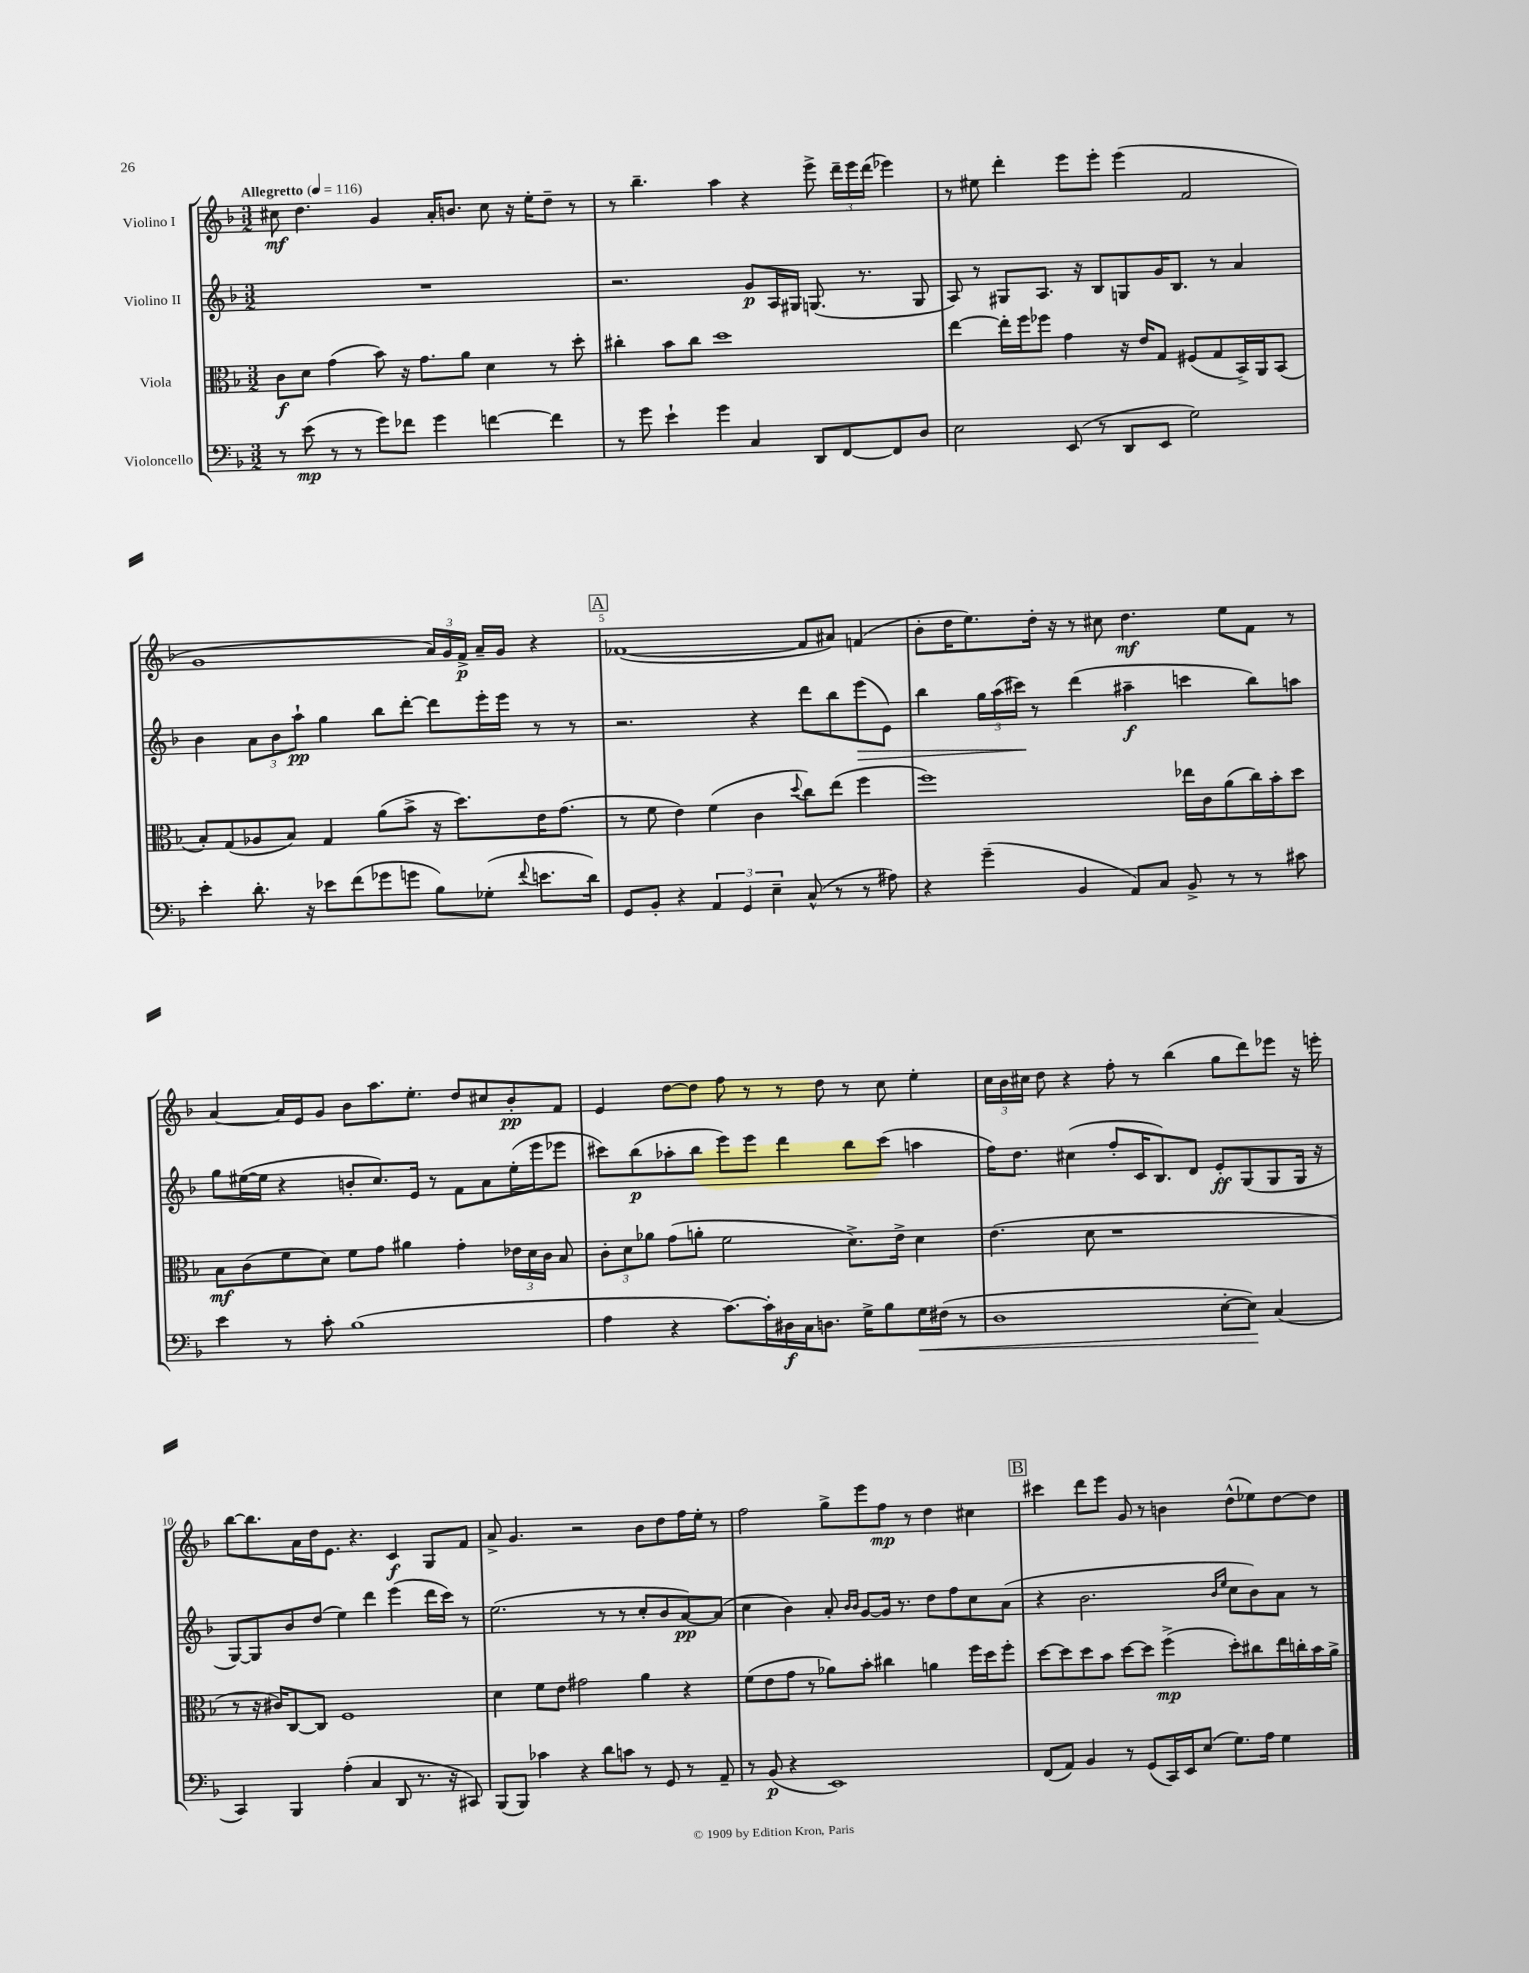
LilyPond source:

<<
\new StaffGroup <<
\new Staff = "s0" \with { instrumentName = "Violino I" } {
    \clef treble \key f \major \numericTimeSignature \time 3/2 \tempo "Allegretto" 4 = 116
    \autoBeamOff cis''8\mf d''4. g'4 a'16[-. b'8.] cis''8 r16 e''16[-. d''8]-- r8 |
    r8 bes''4.-- a''4 r4 e'''8-> \tuplet 3/2 { d'''16[-- e'''16 d'''16]( } ees'''4) |
    r8 eis''8 d'''4-. e'''8[ e'''8]-. e'''4( f'2 |
    g'1 \tuplet 3/2 { a'16[) g'16 f'16]->\p } a'16[-- g'16] r4 |
    \mark \markup { \box "A" } fes'1~( fes'8[ ais'8]) f'4( |
    bes'8[-. d''16 e''8.) d''16]-. r16 r8 cis''8 d''4.\mf e''8[ f'8] r8 |
    a'4~ a'16[ e'16 g'8] bes'8[ a''8. e''8.]-. d''8[ cis''8 bes'8-.\pp f'8] |
    e'4 d''8[~ d''8] f''8 r8 r8 d''8 r8 c''8 e''4-. |
    \tuplet 3/2 { c''16[ bes'16 cis''16] } d''8 r4 f''8-. r8 bes''4( g''8[ d'''8) ees'''8] r16 e'''16-. |
    bes''8[~ bes''8. a'16 d''16 e'8.] r4. c'4\f g8[ f'8] |
    a'8-> g'4. r2 bes'8[ d''8 f''16 e''16]-. r8 |
    f''2 g''8[-> e'''8 f''8]\mp r8 d''4 cis''4 |
    \mark \markup { \box "B" } cis'''4 d'''8[ e'''8] g'8 r8 b'4 d''8[-^( ees''8) d''8~ d''8] \bar "|." |
}
\new Staff = "s1" \with { instrumentName = "Violino II" } {
    \clef treble \key f \major \numericTimeSignature \time 3/2
    \autoBeamOff R1. |
    r2. g'8[\p a16 gis16] g8.( r8. g8 |
    a8) r8 gis8[ a8.] r16 bes8[ g8 g'16 bes8.] r8 a'4 |
    bes'4 \tuplet 3/2 { a'8[ bes'8 a''8]-!\pp } g''4 bes''8[ d'''8]~-. d'''8[ e'''16-. e'''16] r8 r8 |
    \mark \markup { \box "A" } r2. r4 d'''8[ bes''8 e'''8\>( e'8]) |
    bes''4 \tuplet 3/2 { g''16[ a''16( cis'''16]\!) } r8 d'''4( ais''4--\f c'''4 bes''8[) a''8] |
    g''8[ eis''16~( eis''16] r4 b'8[-. c''8.) e'16] r8 f'8[ a'8 eis''16-.( e'''16 ees'''8] |
    cis'''8[) bes''8\p( aes''8-. bes''8] e'''8[) e'''8] d'''4 bes''8[ cis'''8]( a''4 |
    f''16[) d''8.] cis''4( f''8[-. c'16 bes8.) d'8] e'8[-.\ff g8( g8 g16] r16 |
    g8[~) g8 bes'8 d''8]( e''4) d'''4 e'''4( d'''16[ c'''16]) r8 |
    e''2.( r8 r8 c''8[-. bes'8 a'8~\pp) a'8]( |
    c''4 bes'4) a'8-. \grace { bes'16[ bes'16] } g'8[~ g'16] r8. d''8[ f''8 c''8 a'8]( |
    \mark \markup { \box "B" } r4 bes'2. \grace { bes'16[ e''16] } c''8[ bes'8) a'8] r8 \bar "|." |
}
\new Staff = "s2" \with { instrumentName = "Viola" } {
    \clef alto \key f \major \numericTimeSignature \time 3/2
    \autoBeamOff c'8[\f d'8] g'4( bes'8) r16 g'8.[ a'8] d'4 r8 d''8-. |
    cis''4-. bes'8[ cis''8] d''1 |
    e''4~ e''16[-. f''16 fes''8] g'4 r16 e'16[ g8] fis8[( g8 bes,16->) a,16 bes,8]( |
    bes8[-.) g8( aes8 bes8]) g4 a'8[( bes'8]-> r16 d''8.[) e'16 g'8.]( |
    \mark \markup { \box "A" } r8 f'8 e'4) f'4( c'4 \appoggiatura { d''8 } c''8[) e''8]( f''4 |
    f''1) ees''16[ c'16 a'8( c''16) bes'16-. d''8] |
    bes8[\mf c'8( f'8 d'8]) f'8[ g'8] ais'4 g'4-. \tuplet 3/2 { ees'16[ d'16 c'16] } bes8 |
    \tuplet 3/2 { c'8[-. d'8 aes'8] } g'8[( a'8]-. f'2 d'8.[->) e'16]-> d'4 |
    e'4.( d'8 r1 |
    r8 r16 cis'16[) c8~ c8] f1 |
    d'4 f'8[ e'8] gis'2 a'4 r4 |
    f'8[( e'8 g'8] r8 aes'8[) bes'8]-. cis''4 a'4 f''16[ d''16 f''8]-. |
    \mark \markup { \box "B" } d''8[~ d''8 d''8 bes'8] d''8[~ d''8] f''4->\mp( d''8[-.) cis''8 e''16 c''16-. bes'16 a'16]-> \bar "|." |
}
\new Staff = "s3" \with { instrumentName = "Violoncello" } {
    \clef bass \key f \major \numericTimeSignature \time 3/2
    \autoBeamOff r8 e'8\mp( r8 r8 g'8[) fes'8] g'4 f'4~ f'4 |
    r8 g'8 e'4-! g'4 c4 d,8[ f,8~ f,8 d8] |
    e2 e,8( r8 d,8[ e,8] g2) |
    e'4-. d'8.-. r16 ees'8[ f'8( ges'8 g'8] bes8[) ges8]-.( \appoggiatura { f'8 } e'8.[ d'16]) |
    \mark \markup { \box "A" } g,8[ bes,8]-. r4 \tuplet 3/2 { a,4 g,4 e4-- } c8-^( r8 r8 ais8) |
    r4 g'4--( bes,4 a,8[) c8] bes,8-> r8 r8 cis'8 |
    e'4 r8 c'8-. bes1( |
    a4 r4 c'8.[~) c'16-. dis16\f c16 d8.] g16[-> bes8 g16\< fis16]( r8 |
    d1 e8[~-. e8]\!) c4( |
    c,4) bes,,4 a4-.( c4 d,8 r8. r16 cis,8) |
    bes,,8[( bes,,8]) ces'4 r4 d'8[ c'8] r8 g,8 r8 a,8-- |
    r8 bes,8\p( r4 e,1) |
    \mark \markup { \box "B" } f,8[( a,8]) bes,4 r8 g,8[( c,16) e,16 e8]( g8.[) a16] g4 \bar "|." |
}
>>
>>
\layout { \context { \Score \override BarNumber.break-visibility = ##(#f #t #t) barNumberVisibility = #(every-nth-bar-number-visible 5) } }
